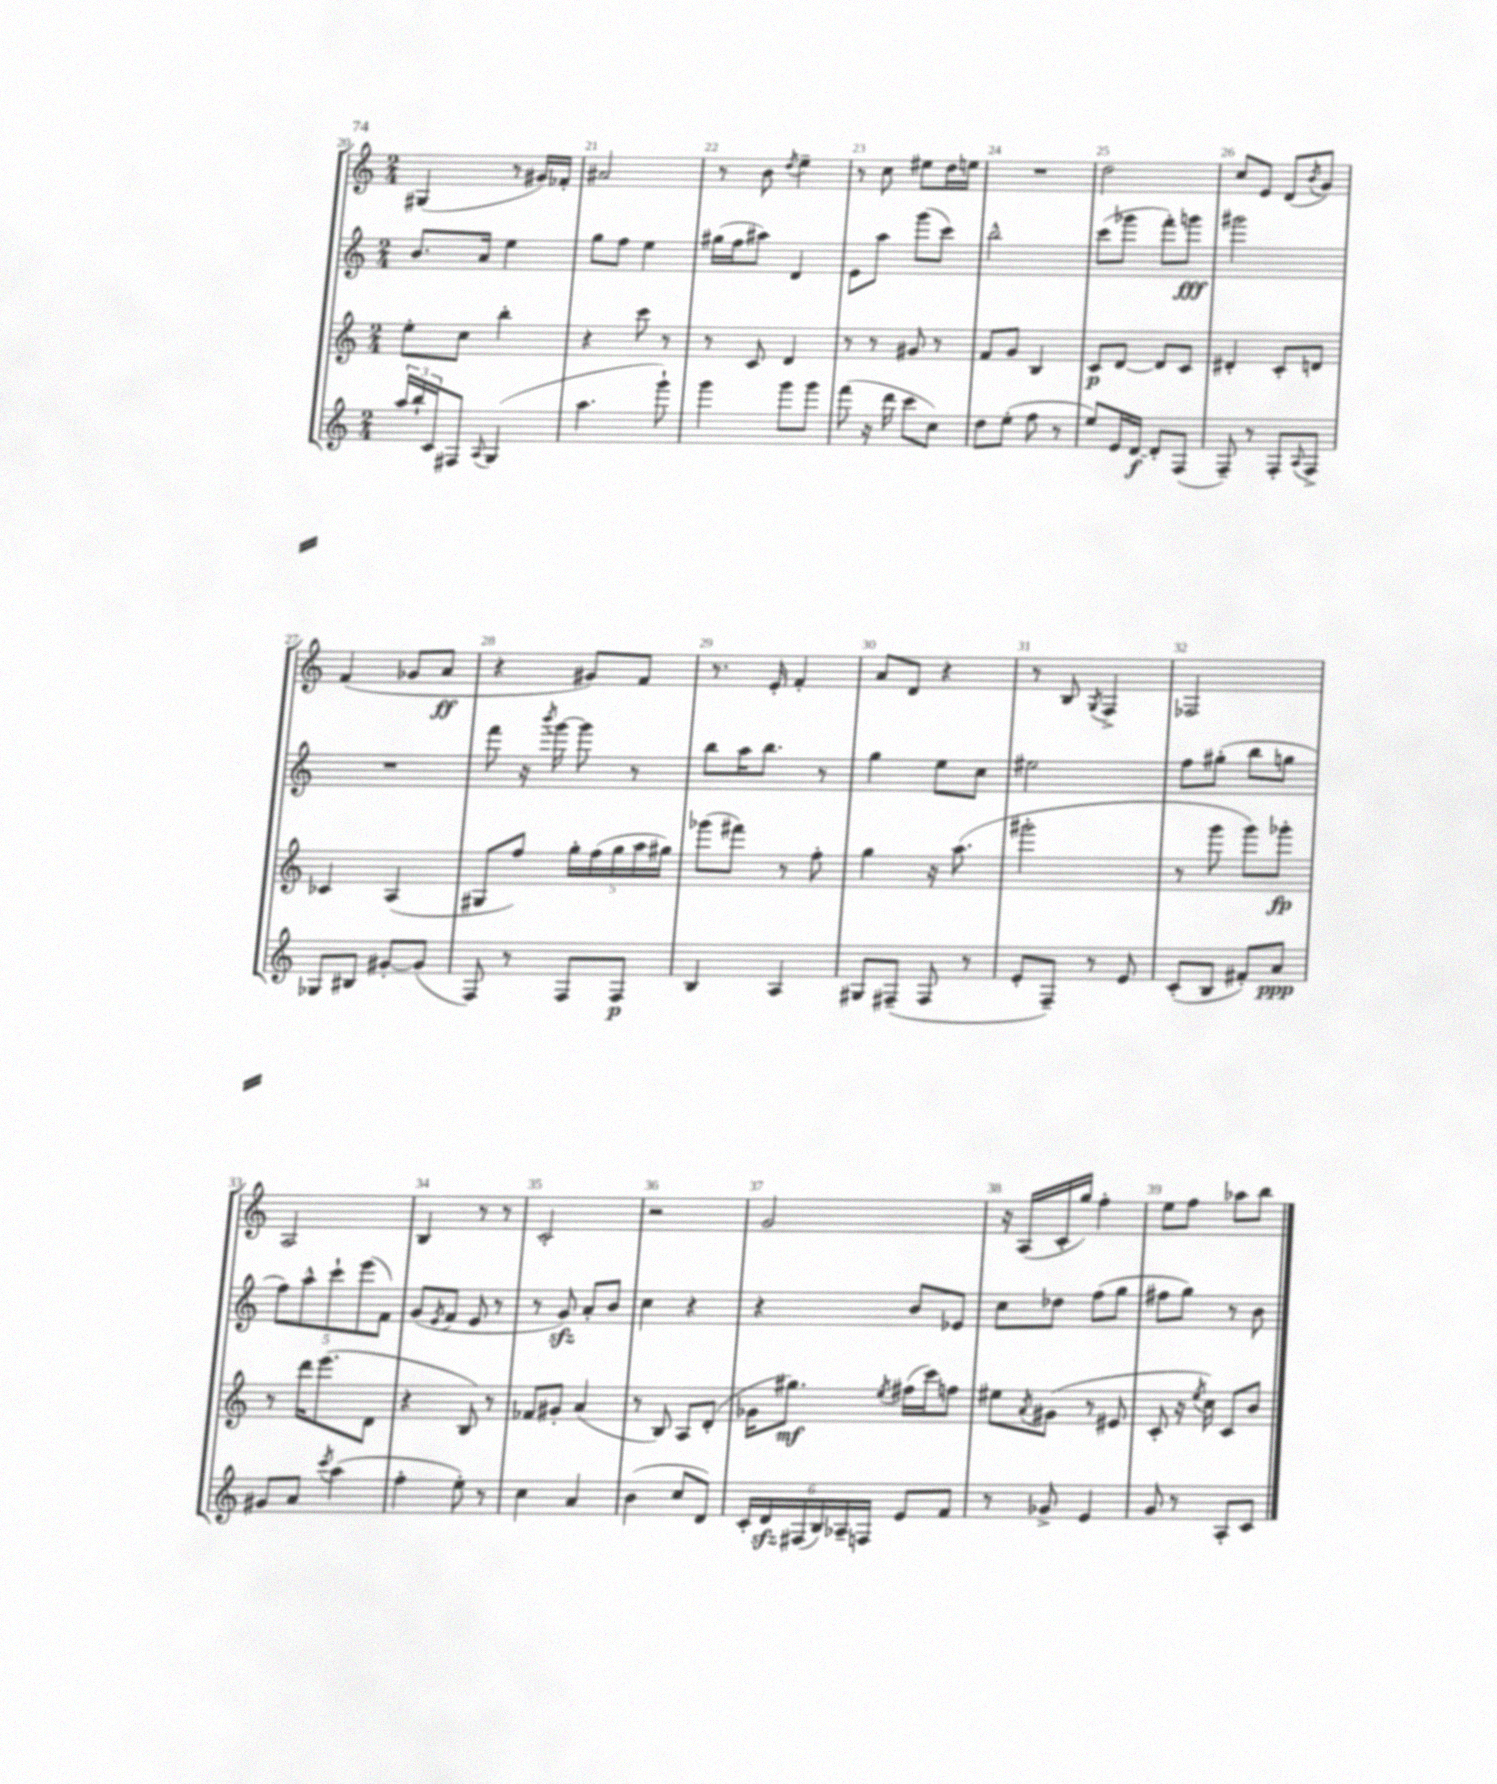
<<
\new StaffGroup <<
\new Staff = "s0" {
    \clef treble \key c \major \numericTimeSignature \time 2/4
    gis4( r8 gis'16) fes'16-. |
    ais'2 |
    r8 b'8 \acciaccatura { d''8 } e''4-- |
    r8 c''8 eis''8 d''16 e''16 |
    R2 |
    d''2 |
    c''8 e'8 d'8( \acciaccatura { b'8 } g'8) |
    f'4( ges'8 a'8\ff |
    r4 gis'8) f'8 |
    r8. e'16-. f'4-. |
    a'8 d'8 r4 |
    r8 b8 \acciaccatura { g8 } f4-> |
    fes2 |
    a2 |
    b4 r8 r8 |
    c'2-. |
    r2 |
    g'2 |
    r16 a16( c'16-. g''16) f''4-. |
    e''8 f''8 aes''8 b''8 \bar "|." |
}
\new Staff = "s1" {
    \clef treble \key c \major \numericTimeSignature \time 2/4
    b'8. a'16 e''4 |
    g''8 f''8 e''4 |
    gis''16( f''16 ais''8) d'4 |
    e'8 a''8 g'''8( c'''8) |
    b''2-^ |
    c'''8( ges'''8 f'''8-.) g'''8\fff |
    gis'''2 |
    R2 |
    f'''8 r16 \acciaccatura { b'''8 } g'''16~ g'''8 r8 |
    b''8 a''16 b''8. r8 |
    g''4 e''8 c''8 |
    eis''2 |
    f''8 gis''8-.( b''8 g''8 |
    \tuplet 5/4 { f''8) a''8-^ c'''8-! e'''8( f'8) } |
    g'8( \acciaccatura { e'8 } f'8 e'8 r8 |
    r8 g'8\sfz) a'8-. b'8 |
    c''4 r4 |
    r4 b'8 ees'8 |
    c''8 des''8 f''8( g''8 |
    fis''8 g''8) r8 b'8 \bar "|." |
}
\new Staff = "s2" {
    \clef treble \key c \major \numericTimeSignature \time 2/4
    e''8-. c''8 b''4-. |
    r4 c'''8 r8 |
    r8 c'8 d'4 |
    r8 r8 gis'8 r8 |
    f'8 g'8 b4 |
    c'8\p d'8~ d'8 c'8 |
    dis'4-. c'8-. d'8 |
    ces'4 a4( |
    gis8 f''8) \tuplet 5/4 { g''16-. f''16( g''16 a''16 gis''16) } |
    ges'''8( fis'''8) r8 f''8-. |
    g''4 r16 a''8.( |
    gis'''2-. |
    r8 g'''8 g'''8) ges'''8-.\fp |
    r8 d'''16 e'''8.( d'8 |
    r4 b8) r8 |
    fes'8 gis'8-. a'4( |
    r8 b8) a8 d'8-.( |
    ges'16 gis''8.\mf) \acciaccatura { e''8 } fis''16( c'''16) f''8 |
    eis''8 \acciaccatura { a'8 } gis'8( r8 eis'8 |
    c'8-. r16 \acciaccatura { e''8 } c''16) c'8 b'8 \bar "|." |
}
\new Staff = "s3" {
    \clef treble \key c \major \numericTimeSignature \time 2/4
    \tuplet 3/2 { a''16 b''16-! c'16 } fis8 \appoggiatura { a8 } g4( |
    a''4. g'''8-!) |
    g'''4 g'''8 g'''8 |
    f'''8( r16 d'''16 c'''8 c''8) |
    d''8 e''8-.( f''8 r8 |
    e''8) e'16 d'16~\f d'8-. f8( |
    f8--) r8 f8-. \appoggiatura { a8 } f8-> |
    ges8 bis8 gis'8~-. gis'8( |
    f8) r8 f8 f8\p |
    b4 a4 |
    gis8 fis8--( fis8 r8 |
    e'8-. f8--) r8 e'8 |
    c'8-.( b8 fis'8-.) a'8\ppp |
    gis'8 a'8 \acciaccatura { c'''8 } a''4( |
    f''4-. e''8-.) r8 |
    c''4 a'4 |
    b'4( c''8 d'8) |
    \tuplet 6/4 { c'16-. d'16\sfz fis16( b16) aes16-- f16 } e'8 f'8 |
    r8 ges'8-> e'4 |
    g'8 r8 a8-. c'8 \bar "|." |
}
>>
>>
\layout { \context { \Score currentBarNumber = #20 \override BarNumber.break-visibility = ##(#f #t #t) barNumberVisibility = #all-bar-numbers-visible } }
